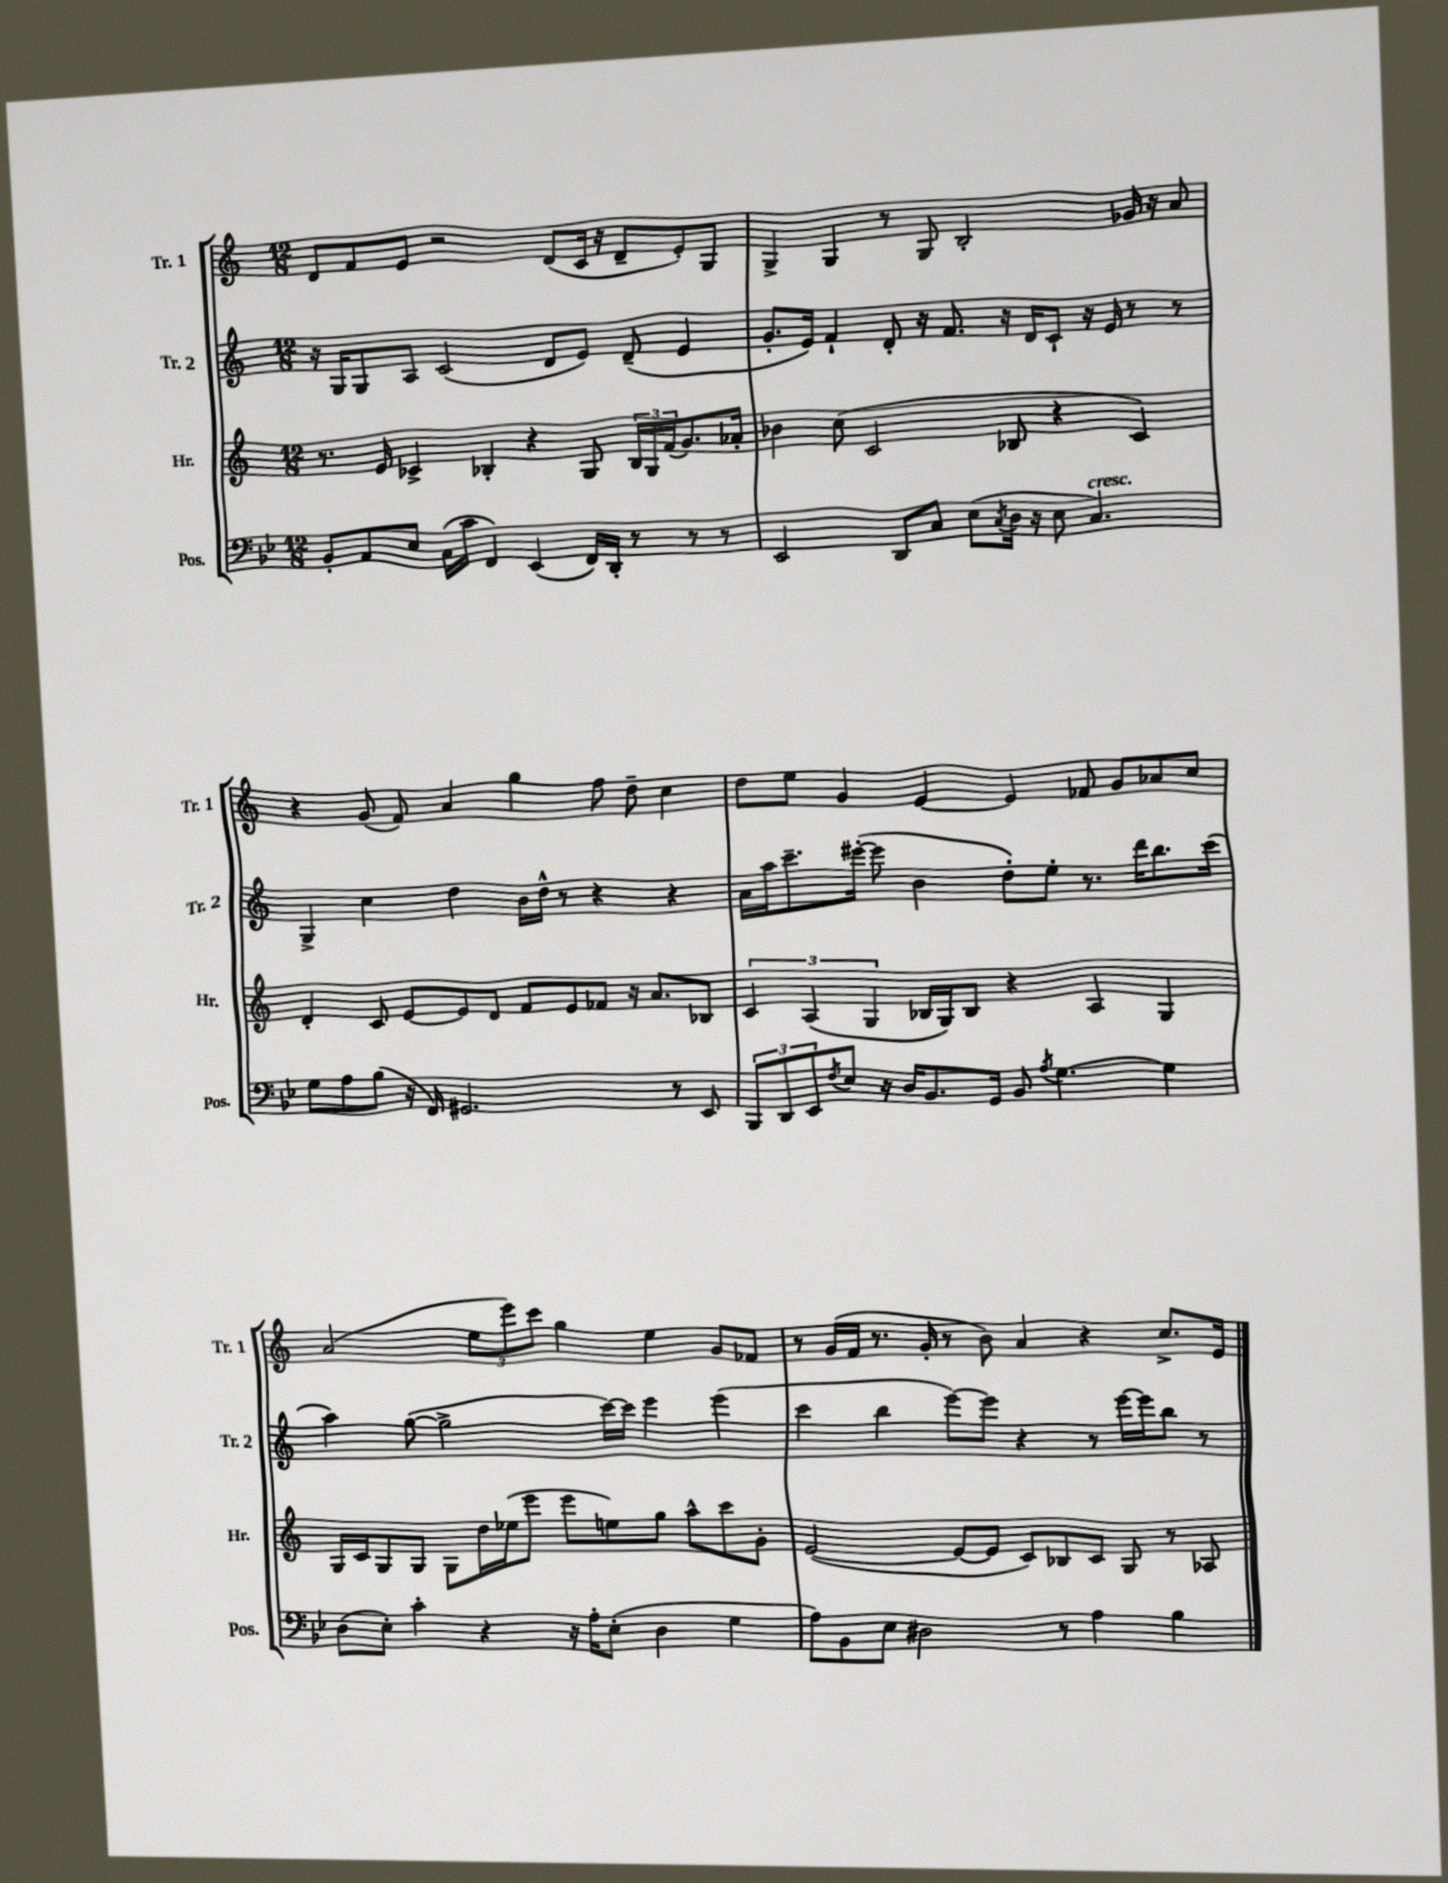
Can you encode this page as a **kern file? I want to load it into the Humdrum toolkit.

**kern	**kern	**kern	**kern
*staff4	*staff3	*staff2	*staff1
*clefF4	*clefG2	*clefG2	*clefG2
*k[b-e-]	*k[]	*k[]	*k[]
*M12/8	*M12/8	*M12/8	*M12/8
8BB-'	8.r	16r	8d
.	.	16G	.
8AA	.	8G	8f
.	16e	.	.
8E-	4c-^	8A	8e
(16C	.	(2c	2r
16c	.	.	.
4FF)	4B-'	.	.
(4EE-	4r	.	.
.	.	8d	(8d
16FF)	8G	8e)	16c
16DD'	.	.	16r
8r	24B-	(8d~	8d~
.	24G	.	.
.	(24f	.	.
8r	8.g)	4e	8e')
8r	.	.	8G
.	16a-'	.	.
=	=	=	=
2EE-	4b-	8.g'	4G^
.	.	16e)	.
.	(8cc	4f`	4G
.	2c	.	.
8DD	.	8d'	8r
8C	.	16r	8G
.	.	8.f	.
(8E-	.	.	2B'
8qC	.	.	.
16D	8B-	16r	.
16r	.	16d	.
8E-	4r	8c`	.
4.C)	.	16r	.
.	.	16e	.
.	4c)	8r	16g-
.	.	.	16r
.	.	8r	8a
=	=	=	=
8G	4d'	4G^	4r
8A	.	.	.
(8B-	8c	4cc	(8g
16r	[8e	.	8f)
16FF)	.	.	.
2.GG#	8e]	4dd	4a
.	8d	.	.
.	8f	16b	4gg
.	.	16dd^^	.
.	8e	8r	.
.	8f-	4r	8ff
.	16r	.	8dd~
.	8.a	.	.
8r	.	4r	4cc
8EE-	8B-	.	.
=	=	=	=
12BBB-	6c	16a	8dd
.	.	16aa	.
12DD	.	.	.
.	.	8.ccc~	8ee
12EE-	(6A	.	.
8qF	.	.	.
8E-	.	.	4g
.	.	([16eee#'	.
.	6G	.	.
16r	.	8eee#]	.
16D	.	.	.
8.BB-	16B-	4b	[4e
.	16G)	.	.
.	8B-	.	.
16GG	.	.	.
8BB-	4r	8dd')	4e]
8qA	.	.	.
[4.G	.	8ee'	.
.	4A	8.r	8f-
.	.	.	8g
.	.	16ddd	.
4G]	4G	8.bb	8a-
.	.	.	8cc
.	.	(16ccc	.
=	=	=	=
(8D	16G	4aa)	(2a
.	16c	.	.
8E-')	8G	.	.
4c'	8G	([8gg	.
.	8G	2gg^]	.
4r	16dd	.	12ee
.	(16ee-	.	.
.	.	.	12eee)
.	8eee	.	.
.	.	.	12ccc
16r	8eee	.	4gg
16A'	.	.	.
(8E-'	8ee)	[16ccc)	.
.	.	16ccc]	.
4D	8gg	4eee	4ee
.	8aa^^	.	.
4G	8ccc	(4eee	8g
.	8g'	.	8f-
=	=	=	=
8A)	([2e	4ccc	8r
8BB-	.	.	(16g
.	.	.	16f
8E-	.	4bb	8.r
2D#	.	.	.
.	.	.	16g'
.	8e_	[8eee)	8r
.	8e]	8eee]	8b)
.	8c)	4r	4a
8r	8B-	.	.
4A	8c	8r	4r
.	8G	[16eee	.
.	.	16eee]	.
4B-	8r	8bb	8.cc^
.	8A-	8r	.
.	.	.	16e
==	==	==	==
*-	*-	*-	*-
